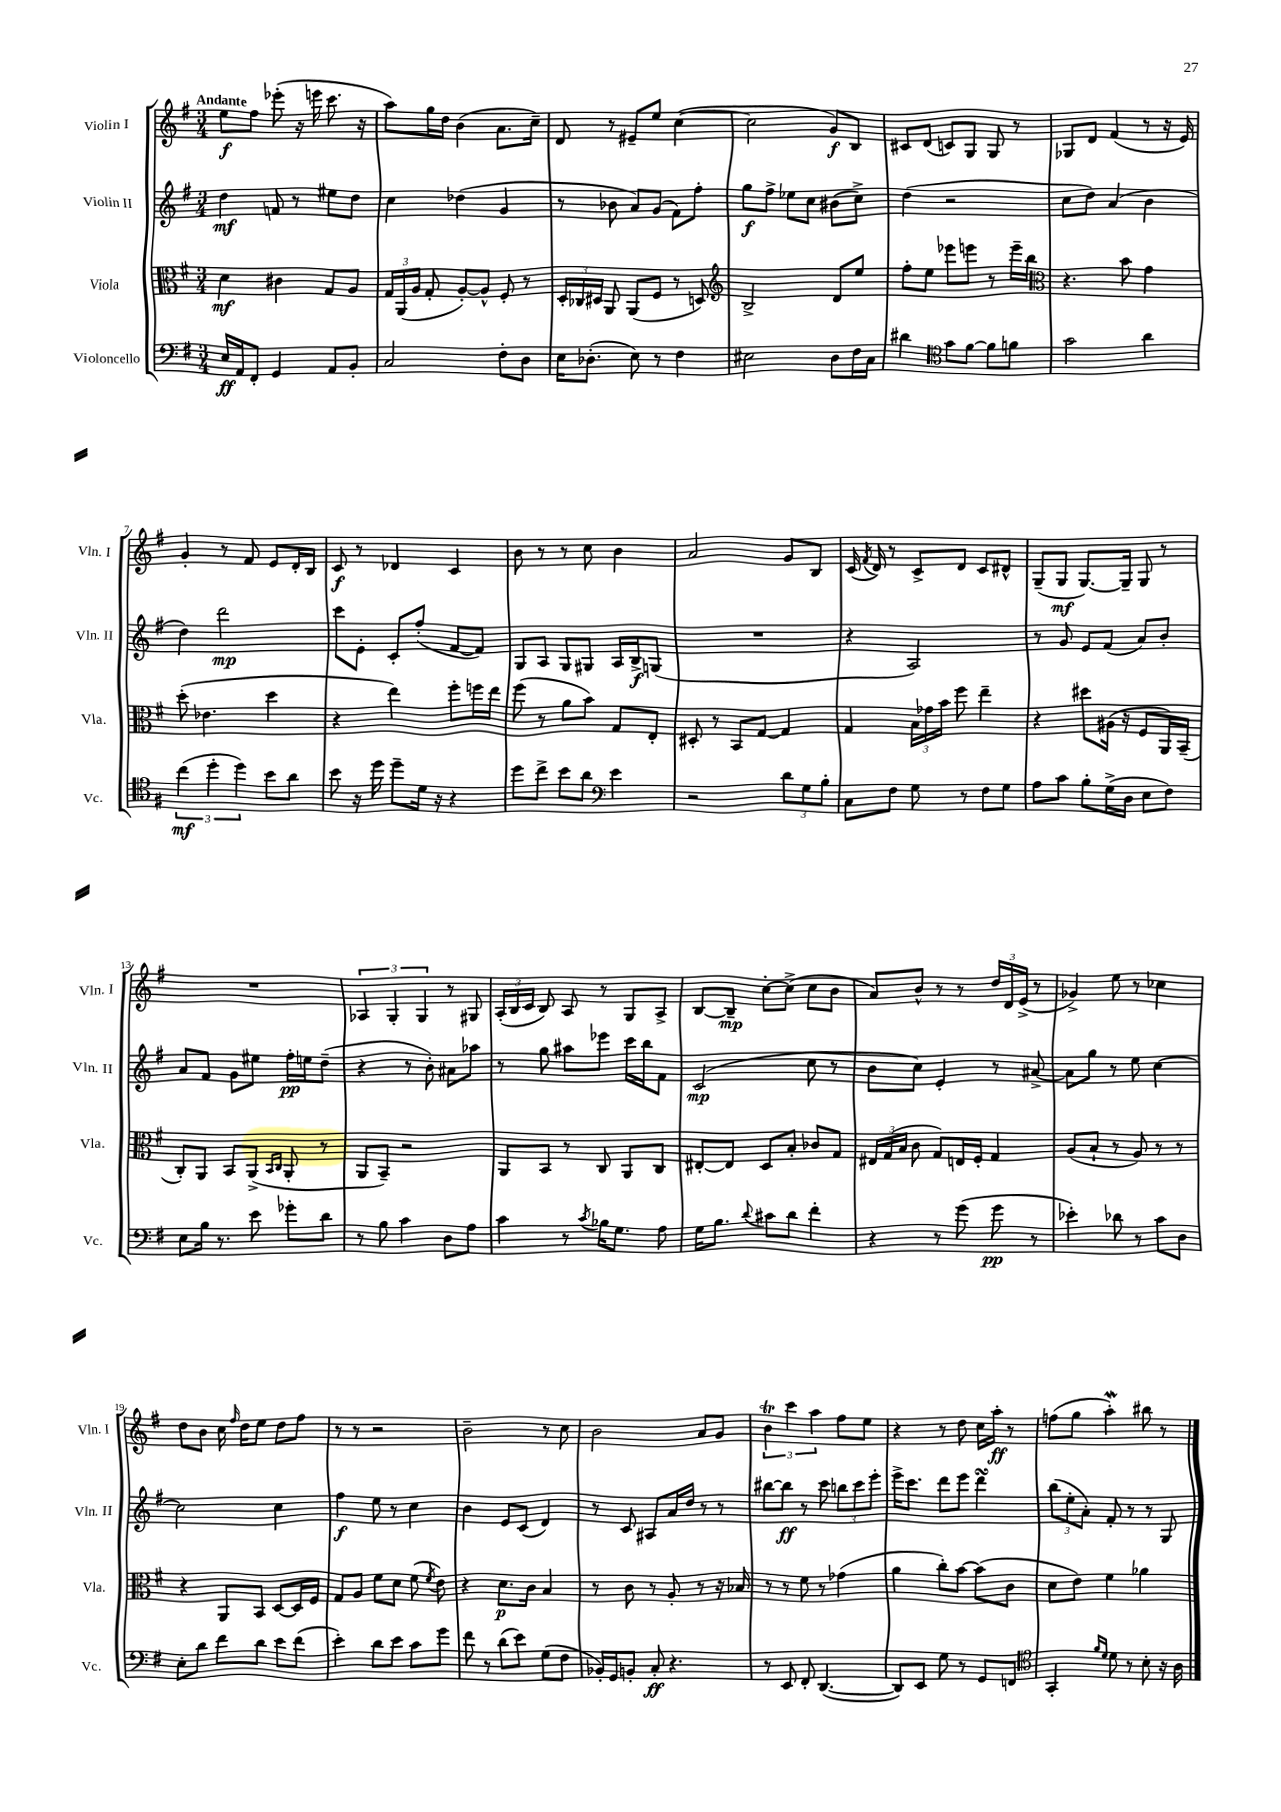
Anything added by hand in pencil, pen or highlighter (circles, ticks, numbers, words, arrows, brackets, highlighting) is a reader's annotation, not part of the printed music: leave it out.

**kern	**kern	**kern	**kern
*staff4	*staff3	*staff2	*staff1
*clefF4	*clefC3	*clefG2	*clefG2
*k[f#]	*k[f#]	*k[f#]	*k[f#]
*M3/4	*M3/4	*M3/4	*M3/4
16E	4d	4dd	8ee
16AA	.	.	.
8FF#'	.	.	8ff#
4GG	4c#	8f	(8eee-'
.	.	8r	16r
.	.	.	16eee
8AA	8G	8ee#	8.ccc
8BB'	8A	8dd	.
.	.	.	16r
=	=	=	=
2C	24G	4cc	8aa)
.	(24AA	.	.
.	24A	.	.
.	8G'	.	16gg
.	.	.	16dd
.	[8A')	(4dd-	(4b
.	8A^^]	.	.
8F#'	8F#'	4g	8.a
8D	8r	.	.
.	.	.	16cc~)
=	=	=	=
16E	24D'	8r	8d
.	24C-	.	.
(8.D-'	.	.	.
.	24D#	.	.
.	8AA	8b-	8r
8E)	(8AA	8a)	8e#~
8r	8F#	(8g	8ee
4F#	8r	8f#)	([4cc
.	8D)	8ff#'	.
=	=	=	=
*	*clefG2	*	*
2E#	2B^	8gg	2cc]
.	.	8ff#^	.
.	.	8ee-	.
.	.	8cc	.
8D	8d	(8b#	8g)
16F#	8ee	8cc^)	8B
16C	.	.	.
=	=	=	=
4d#	8ff#'	(4dd	8c#
.	8ee	.	(8d
*clefC4	*	*	*
8g	8eee-	2r	8c)
[8f#	8eee	.	8G
8f#]	8r	.	8G
8f	16eee~	.	8r
.	16bb	.	.
=	=	=	=
*	*clefC3	*	*
2g	4.r	8cc	8G-
.	.	8dd)	8d
.	.	(4a	(4f#
.	8b	.	.
4a	4g	4b	8r
.	.	.	16r
.	.	.	16e)
=	=	=	=
(6cc	(8dd'	4dd)	4g'
.	4.e-	.	.
6dd'	.	.	.
.	.	2ddd	8r
6dd)	.	.	.
.	.	.	8f#
8b	4dd	.	8e
8a	.	.	16d'
.	.	.	16B
=	=	=	=
8b	4r	8ccc	8c
16r	.	8e'	8r
16dd	.	.	.
8dd~	4ee)	8c'	4d-
16d	.	(8ff#'	.
16r	.	.	.
4r	8ff#'	[8f#	4c
.	16ff	8f#])	.
.	16ee	.	.
=	=	=	=
8dd	(8ff#	8G	8b
8cc^	8r	8A	8r
8b	8a	8G	8r
8a	8b)	8G#	8cc
*clefF4	*	*	*
4e	8G	16A	4b
.	.	16B^	.
.	8E'	(8G	.
=	=	=	=
2r	8D#'	2.r	2a
.	8r	.	.
.	8BB	.	.
.	[8G	.	.
12d	4G]	.	8g
12G	.	.	.
.	.	.	8B
12B'	.	.	.
=	=	=	=
8C	4G	4r	(16c
.	.	.	8qf#
.	.	.	16d)
8F#	.	.	8r
8G	24B	2A)	8c^
.	24g-	.	.
.	24b	.	.
8r	8ff#	.	8d
8F#	4ee~	.	8c
8G	.	.	8d#^^
=	=	=	=
8A	4r	8r	(8G~
8c	.	8g	8G
8B'	8dd#	8e	[8.G)
(16G^	(16A#	(8f#	.
16D	16r	.	16G~]
8E	8F#	8a)	8G
8F#)	16AA)	8b'	8r
.	(16BB~	.	.
=	=	=	=
8E	8C')	8a	2.r
16B	8AA	8f#	.
8.r	.	.	.
.	8BB	8g	.
8e	(8AA^	8ee#	.
.	16qqBB	.	.
.	16qqC	.	.
8g-'	8AA'	16ff#'	.
.	.	16ee	.
8d	8r	(8dd~	.
=	=	=	=
8r	8AA	4r	6A-
8B	8BB~)	.	.
.	.	.	6G'
4c	2r	8r	.
.	.	.	6G
.	.	8b')	.
8D	.	8a#	8r
8A	.	8aa-	8G#
=	=	=	=
4c	8AA	8r	(24A'
.	.	.	24B
.	.	.	24c
.	8BB	8gg	8B)
8r	8r	8aa#	8A
8qc	.	.	.
16B-	8C	8eee-	8r
8.G	.	.	.
.	8AA	16ccc	8G
.	.	16bb	.
8A	8C	8f#	8A^
=	=	=	=
16G	[8E#'	(2c	[8B
8.B	.	.	.
.	8E#]	.	8B~]
8qqd	.	.	.
8c#	8D	.	[8cc'
8d	8B'	.	(8cc^]
4f#'	8c-	8cc	8cc
.	8G	8r	8b
=	=	=	=
4r	24E#	8b	8a)
.	(24G	.	.
.	24B	.	.
.	8c	8cc)	8b^^
8r	8G)	4e'	8r
(8g	16E	.	8r
.	16F#'	.	.
8g	4G	8r	24dd
.	.	.	24d
.	.	.	(24e^
8r	.	[8a#^	8r
=	=	=	=
4e-')	(8A	8a#]	4g-^)
.	8B`	8gg	.
8d-	8r	8r	8ee
8r	8A)	8ee	8r
8c	8r	[4cc	4cc-
8D	8r	.	.
=	=	=	=
8E'	4r	2cc]	8dd
8d	.	.	8b
8f#	8AA	.	16cc
.	.	.	16qqff#
.	.	.	16dd
8d	8BB	.	8ee
8e	[8D	4cc	8dd
(8f#	16D]	.	8ff#
.	16F#	.	.
=	=	=	=
4e')	8G	4ff#	8r
.	8A	.	8r
8d	8f#	8ee	2r
8e	8d	8r	.
8c	(8f#	4cc	.
.	8qf#	.	.
8g	8e)	.	.
=	=	=	=
8f#	4r	4b	2b~
8r	.	.	.
(8d	8.d	8e	.
8e)	.	(8c	.
.	16c	.	.
(8G	4B	4d)	8r
8F#	.	.	8cc
=	=	=	=
16BB-')	8r	8r	2b
16GG	.	.	.
8BB'	8c	8c	.
8C'	8r	8A#	.
4.r	8A'	16a	.
.	.	16dd	.
.	8r	8r	8a
.	16r	8r	8g
.	16B-	.	.
=	=	=	=
8r	8r	[8bb#	6b
8EE	8r	8bb#]	.
.	.	.	6ccc
8FF#'	8f#	8r	.
.	.	.	6aa
([4.DD	8r	8ccc	.
.	(4g-	12bb	8ff#
.	.	12ccc	.
.	.	.	8ee
.	.	12eee'	.
=	=	=	=
8DD])	4a	16eee^	4r
.	.	8.ccc	.
8EE	.	.	.
8G	8cc')	8ddd	8r
8r	[8b	8eee	8dd
8GG	(8b]	4ddd	16cc
.	.	.	16aa'
8FF	8c	.	8r
=	=	=	=
*clefC4	*	*	*
4GG'	8d	(12bb	(8ff
.	.	12ee'	.
.	8e)	.	8gg
.	.	12a')	.
16qqf#	.	.	.
16qqd	.	.	.
8d	4f#	8f#'	4aa')
8r	.	8r	.
8B'	4a-	8r	8bb#
16r	.	8G	8r
16A	.	.	.
==	==	==	==
*-	*-	*-	*-
